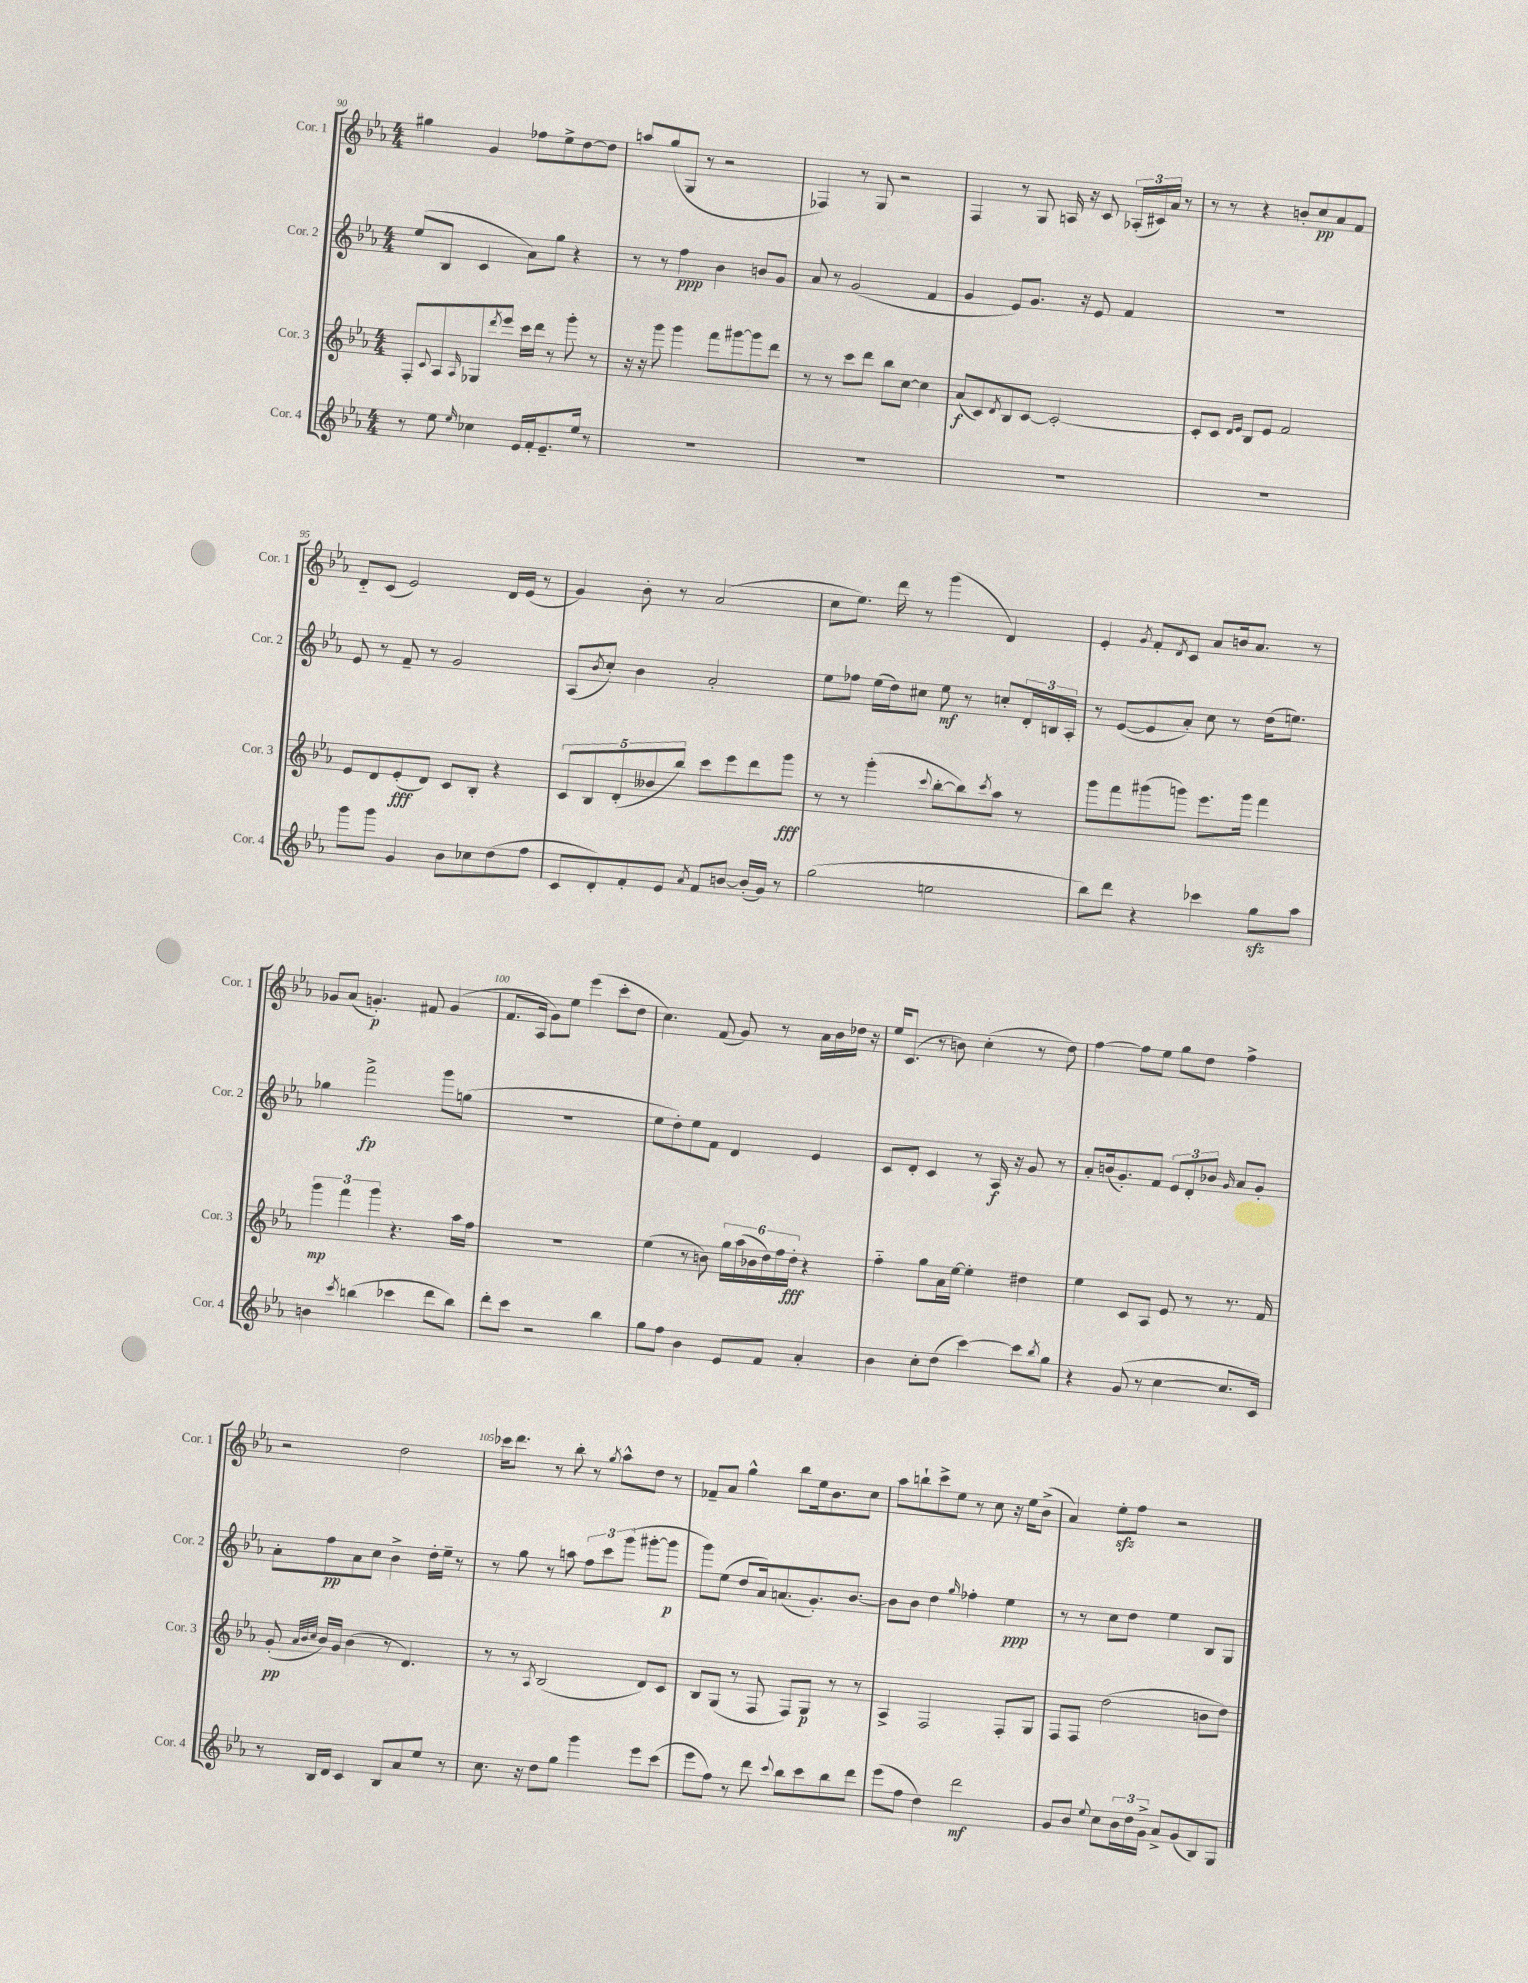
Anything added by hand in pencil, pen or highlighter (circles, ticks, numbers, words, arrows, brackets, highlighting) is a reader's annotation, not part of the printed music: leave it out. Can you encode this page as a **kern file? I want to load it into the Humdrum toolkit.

**kern	**kern	**kern	**kern
*staff4	*staff3	*staff2	*staff1
*clefG2	*clefG2	*clefG2	*clefG2
*k[b-e-a-]	*k[b-e-a-]	*k[b-e-a-]	*k[b-e-a-]
*M4/4	*M4/4	*M4/4	*M4/4
8r	8F'	(8ee-	4gg#
.	8qqc	.	.
8ee-	8A-	8B-	.
16qqee-	16qqA-	.	.
4cc-	8G-	4c	4g
.	8qddd	.	.
.	8eee-	.	.
16e-	16ccc	8a-)	8ff-
16f'	16ddd	.	.
8.e-~	8r	8gg	8ee-^
.	8ggg'	4r	[8dd
16ee-	.	.	.
8r	8r	.	8dd]
=	=	=	=
1r	16r	8r	8aa
.	16r	.	.
.	8ggg	8r	(8gg
.	4ggg	4ff	8G
.	.	.	8r
.	8fff	4b-	2r
.	[8ggg#	.	.
.	8ggg#]	8b	.
.	8ddd	8g	.
=	=	=	=
1r	8r	8a-	4F-)
.	8r	8r	.
.	8ccc	(2g	8r
.	8ddd	.	8G
.	8bb-	.	2r
.	[8cc	.	.
.	4cc]	4f	.
=	=	=	=
1r	(8a-	4g	4F
.	8c)	.	.
.	8qd	.	.
.	8B-	8e-)	8r
.	[8c	8.g	8G
.	2c'_	.	16A
.	.	16r	16r
.	.	8e-	8c
.	.	4f	(24A-'
.	.	.	24c#)
.	.	.	24a-
.	.	.	8r
=	=	=	=
1r	8c']	1r	8r
.	8c	.	8r
.	16qqd	.	.
.	16qqe-	.	.
.	8B-	.	4r
.	8e-	.	.
.	2f	.	8b'
.	.	.	8cc
.	.	.	8a-
.	.	.	8f
=	=	=	=
8ggg	8e-	8e-	8d'~
8ggg	8d	8r	(8c
4g	(8e-'	8f~	2e-)
.	8d)	8r	.
8b-	8c	2g	.
8cc-	8B-'	.	.
(8dd	4r	.	16d
.	.	.	(16e-
8ff	.	.	8r
=	=	=	=
8c	10c	(8A-	4g)
.	10B-	.	.
.	.	8qb-	.
8d')	.	8cc')	.
.	(10d'	.	.
8f'	.	4b-	8b-'
.	10b--	.	.
8e-	.	.	8r
.	10bb-)	.	.
8qa-	.	.	.
8f	8ccc	2a-'	(2a-
[8b	8eee-	.	.
(16b']	8ddd	.	.
16g)	.	.	.
8r	8ggg	.	.
=	=	=	=
(2gg	8r	8ee-	8cc
.	8r	8ff-	8.ee-)
.	(4ggg'	(16ee-	.
.	.	16dd)	16ddd
.	.	8cc#	8r
.	8qqccc	.	.
2ee	[8bb-'	8ee-	(4ggg
.	8bb-])	8r	.
.	8qccc	.	.
.	8aa-	8cc'	4d)
.	8r	24d'	.
.	.	24B	.
.	.	24A-'	.
=	=	=	=
8bb-)	8ggg	8r	4e-'
8ddd	8fff	([8e-	.
.	.	.	8qg
4r	(8ggg#	8e-]	8f'
.	.	.	8qd
.	8ggg)	8a-')	8c
4ccc-	8.eee-	8cc	8a-
.	.	8r	16b
.	16ggg	.	8.a-
8gg	4fff	(16dd	.
.	.	8.ee)	.
8aa-	.	.	8r
=	=	=	=
4b	6ggg	4gg-	8g-
.	.	.	(8a-
.	6fff	.	.
8qccc	.	.	.
(4bb	.	2fff^	4.g')
.	6ggg	.	.
4ccc-	4.r	.	.
.	.	.	8f#
8ddd	.	8ggg	(4g
8bb)	16aa-	(8gg	.
.	16ff	.	.
=	=	=	=
8ddd'	1r	1r	8.f
8ccc	.	.	.
.	.	.	16A-
2r	.	.	8g)
.	.	.	8ee-
.	.	.	(4eee-
4bb-	.	.	8ccc'
.	.	.	8dd
=	=	=	=
8gg	(4ee-	8ee-	4.cc)
8ff	.	8dd')	.
4b-	8r	8ee-	.
.	8b)	8f	(8f
8e-	24gg	4d	8g)
.	(24aa-	.	.
.	24b-	.	.
8f	24dd)	.	8r
.	24ff	.	.
.	24dd'	.	.
4a-'	4r	4e-	16a-
.	.	.	16b-
.	.	.	16dd-
.	.	.	16r
=	=	=	=
4b-	4ff'~	8c	16ee-
.	.	.	(8.c
.	.	8d'	.
8cc'	8gg	4c	8r
(8dd	16a-	.	8b)
.	[16ee-	.	.
[4ccc)	4ee-']	8r	(4cc'
.	.	16A-	.
.	.	16r	.
8ccc]	4dd#	8g	8r
8qbb-	.	.	.
8gg	.	8r	8dd)
=	=	=	=
4r	4ee-	8a-'	[4ff
.	.	(16b	.
.	.	8.g')	.
(8g	8c	.	8ff]
8r	8A-	8f	8ee-
[4cc	8e-	12e-	8gg
.	.	12d'	.
.	8r	.	8dd
.	.	12b-	.
.	.	16qqg	.
8.cc]	8.r	8a-	4ff^
.	.	8g'	.
16c)	16f	.	.
=	=	=	=
8r	(8g'	8a-'	2r
.	32qqa-	.	.
.	32qqb-	.	.
.	32qqcc	.	.
16B-	16b-)	8ff	.
16d	16g	.	.
4c	(4b-	8a-	.
.	.	8cc	.
8B-	8r	4b-^	2dd
8a-	4.d)	.	.
8ee-	.	16dd'	.
.	.	16ee-~	.
8r	.	8r	.
=	=	=	=
8.cc	8r	8r	16ccc-
.	.	.	8.ddd
.	8r	8gg	.
16r	.	.	.
.	8qA-	.	.
8dd	(2B-	8r	8r
8gg	.	8aa	8bb-'
4ggg	.	12ff	8r
.	.	12ccc	.
.	.	.	8qgg
.	.	.	8aa-^^
.	.	(12ggg	.
8eee-	8d)	[8ggg#'	8dd
(8ccc	8c	8ggg#]	8r
=	=	=	=
8eee-	8B-	8ggg)	8f-~
8ff)	(8G	(8ee-	8a-
8r	8r	8dd	4gg^^
8ddd	8F	16a-)	.
.	.	(8.a	.
8qqccc	.	.	.
8bb-	8F)	.	8bb-
8ccc	8G	8.g')	16ee-
.	.	.	8.b-
8bb-	8r	.	.
.	.	[8.b-	.
8ddd	8r	.	8cc
=	=	=	=
(8eee-	4A-^	8b-]	8aa-
8ff	.	8b-	8bb`
4dd)	2F	4dd	8ccc^
.	.	.	8ee-
.	.	16qqgg	.
2ddd	.	4ff-'	8r
.	.	.	8cc
.	8F'	4ee-	16r
.	.	.	16ee-
.	8G	.	(8b-^
=	=	=	=
8g	8F	8r	4a-)
8b-	8F	8r	.
8qqee-	.	.	.
8cc	(2dd	8cc	8ee-'
24b-	.	8dd	8ff
24dd	.	.	.
24g^	.	.	.
8a-^	.	4ee-	2r
(8g	.	.	.
8B-)	8b	8B-	.
8G	8dd)	8G	.
==	==	==	==
*-	*-	*-	*-
